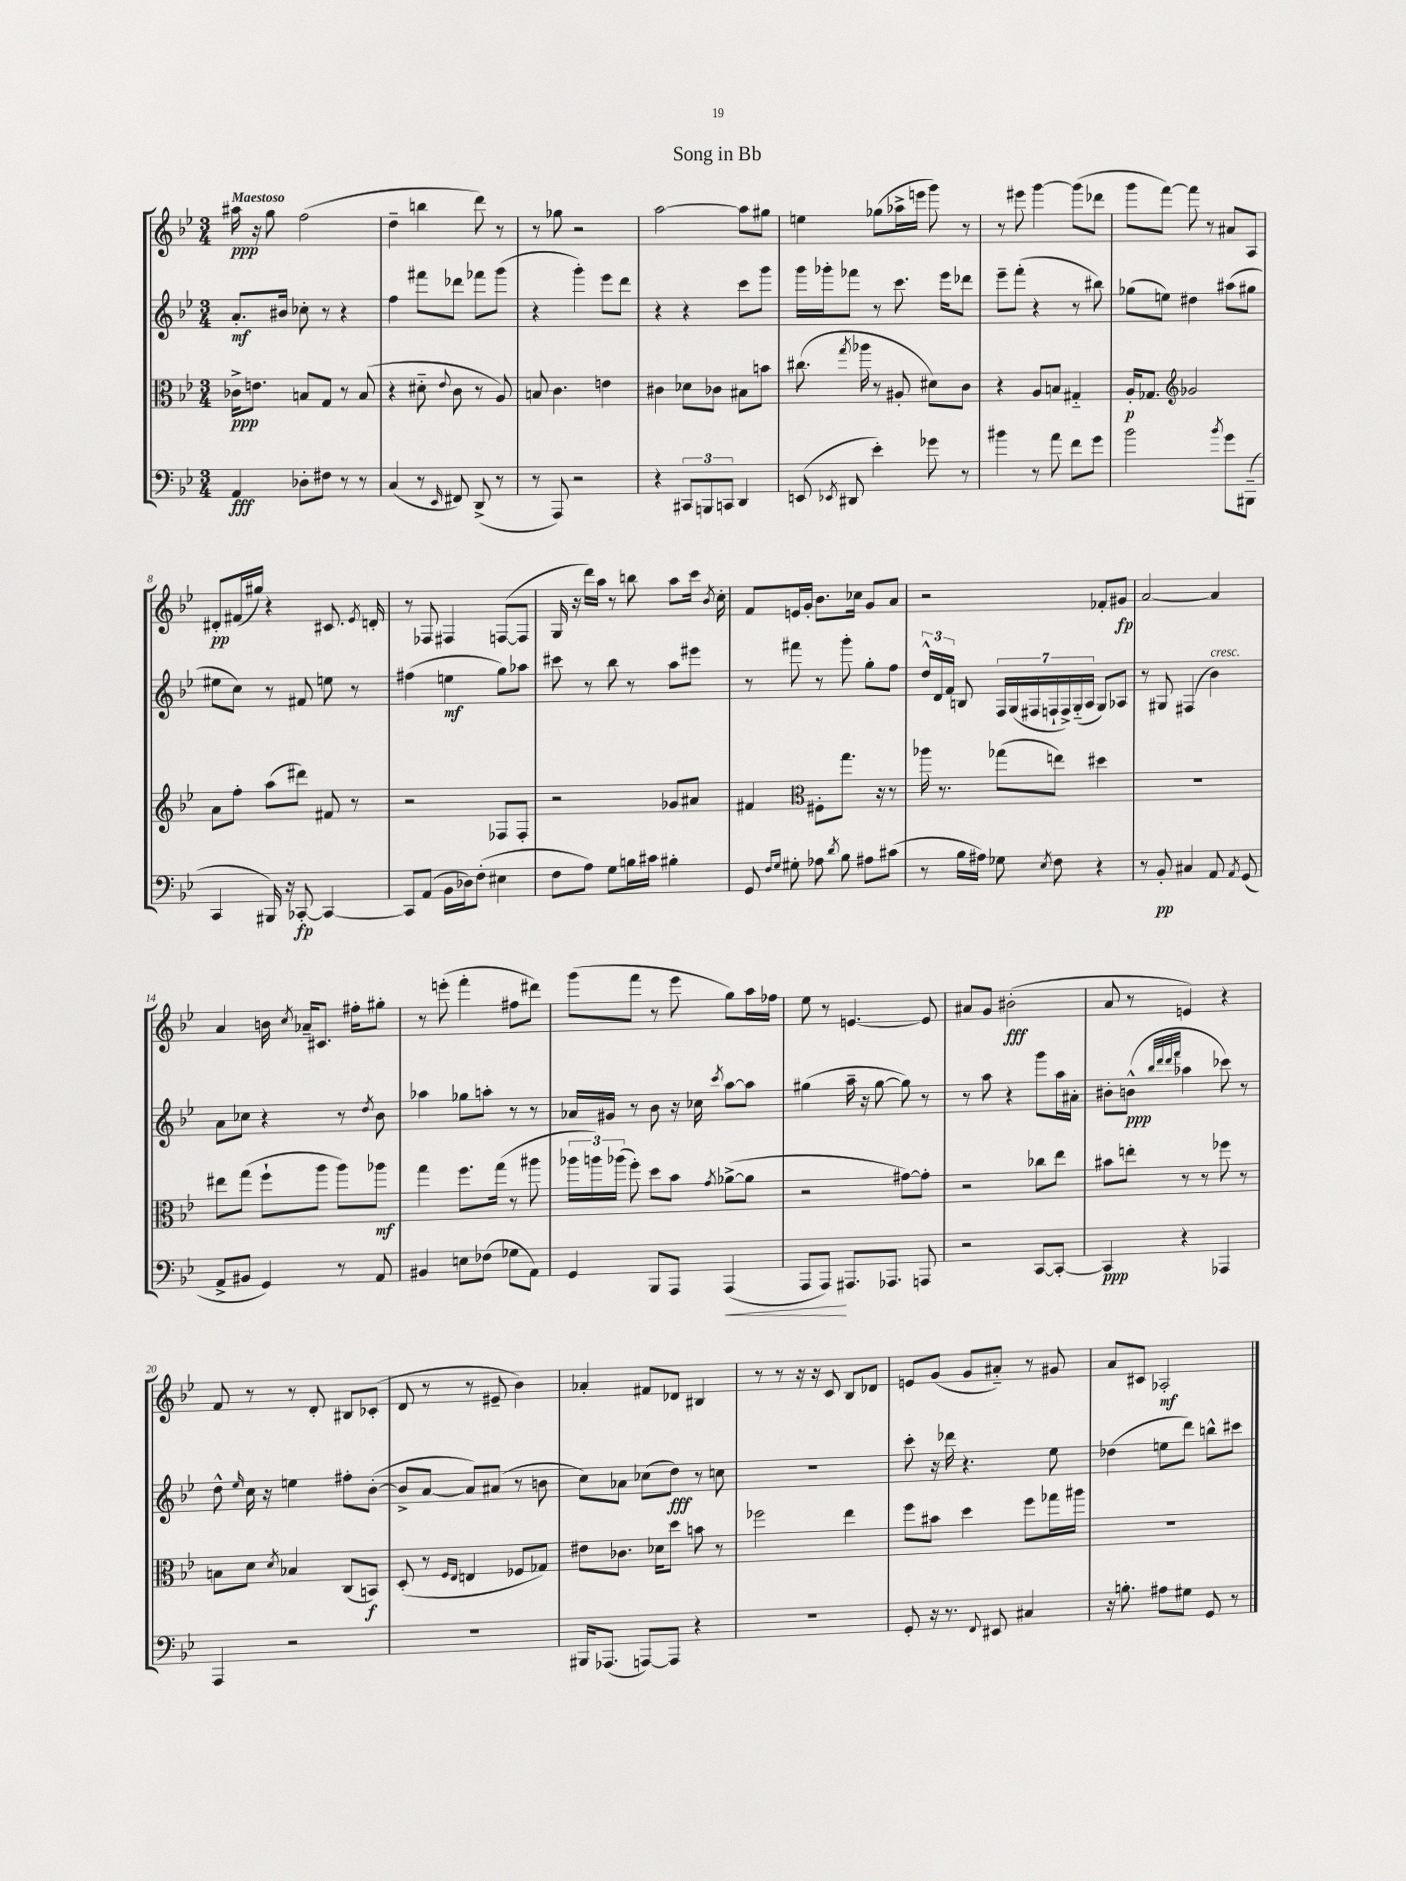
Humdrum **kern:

**kern	**dynam	**kern	**dynam	**kern	**dynam	**kern	**dynam
*part4	*part4	*part3	*part3	*part2	*part2	*part1	*part1
*staff4	*staff4	*staff3	*staff3	*staff2	*staff2	*staff1	*staff1
*clefF4	*	*clefC3	*	*clefG2	*	*clefG2	*
*k[b-e-]	*	*k[b-e-]	*	*k[b-e-]	*	*k[b-e-]	*
*M3/4	*	*M3/4	*	*M3/4	*	*M3/4	*
=1	=1	=1	=1	=1	=1	=1	=1
!	!	!	!	!	!	!LO:TX:a:B:t=Maestoso	!
4AA/	fff	16c-X^\KL	ppp	8.a'/L	mf	16aa#X\	ppp
.	.	8.en\J	.	.	.	16r	.
.	.	.	.	.	.	8gg\	.
.	.	.	.	16b#X/Jk	.	.	.
8D-X'\L	.	8Bn/L	.	8cc-X'\	.	(2ff\	.
8F#X\J	.	8G/J	.	8r	.	.	.
8r	.	8r	.	4r	.	.	.
8r	.	(8B/	.	.	.	.	.
=2	=2	=2	=2	=2	=2	=2	=2
(4C/	.	4r	.	4ff\	.	4dd~\	.
8r	.	8d#X\	.	8fff#X\L	.	4bbn\	.
16qqEE-/	.	8qqe-/	.	.	.	.	.
8FF#X/)	.	8c\	.	8ddd-X\J	.	.	.
(8DD^/	.	8r	.	8fff-X\L	.	8ddd\)	.
8r	.	8A/)	.	(8ggg\J	.	8r	.
=3	=3	=3	=3	=3	=3	=3	=3
8r	.	8Bn/	.	4r	.	8r	.
8AAA/)	.	4.c\	.	.	.	8gg-X\	.
2r	.	.	.	4ggg'\)	.	2r	.
.	.	4en\	.	8eee-\L	.	.	.
.	.	.	.	8ddd\J	.	.	.
=4	=4	=4	=4	=4	=4	=4	=4
4r	.	4c#X\	.	4r	.	[2aa\	.
12CC#X/L	.	8d-X\L	.	4r	.	.	.
12BBBn/	.	.	.	.	.	.	.
.	.	8c-X\J	.	.	.	.	.
12CCn/J	.	.	.	.	.	.	.
4DD/	.	8B#X\L	.	8ccc\L	.	8aa\L]	.
.	.	8bn\J	.	8ggg\J	.	8gg#X\J	.
=5	=5	=5	=5	=5	=5	=5	=5
(8EEn/	.	(8.cc#X\	.	16ggg\LL	.	4een\	.
.	.	.	.	16ggg-X'\J	.	.	.
8qEE-X/	.	.	.	.	.	.	.
8DD#X/	.	.	.	8fff-X\J	.	.	.
.	.	8qgg/	.	.	.	.	.
.	.	16aa-X\	.	.	.	.	.
4e-'\)	.	8r	.	8r	.	(8gg-X\L	.
.	.	8A#X'/	.	8.ccc\	.	16aa-X^\L	.
.	.	.	.	.	.	16eeen\JJ	.
8g-X\	.	8d#X\L)	.	.	.	8ggg\)	.
.	.	.	.	16eee-\KL	.	.	.
8r	.	8c\J	.	8ddd-X\J	.	8r	.
=6	=6	=6	=6	=6	=6	=6	=6
4b#X\	.	4r	.	8eee-~\L	.	8r	.
.	.	.	.	(8fff'\J	.	8eee#X\	.
8r	.	8A/L	.	4r	.	[4ggg\	.
8a\	.	8Bn/J	.	.	.	.	.
8f\L	.	4G#X/	.	8r	.	(8ggg\L]	.
8g\J	.	.	.	8bb#X\)	.	8ddd-X\J	.
=7	=7	=7	=7	=7	=7	=7	=7
2b-\	.	16A'/KL	p	(8gg-X\L	.	8ggg\L	.
.	.	8.G-X/J	.	.	.	.	.
.	.	.	.	8een\J)	.	[8fff\J)	.
*	*	*clefG2	*	*	*	*	*
.	.	2g-X/	.	4dd#X\	.	8fff\]	.
.	.	.	.	.	.	8r	.
8qb-/	.	.	.	.	.	.	.
8g\L	.	.	.	(8aa#X\L	.	8a#X/L	.
(8BBB#X~\J	.	.	.	8gg#X\J	.	8A/J	.
!!LO:LB:g=z
=8	=8	=8	=8	=8	=8	=8	=8
4CC/	.	8a\L	.	8ee#X\L	.	8d#X'/L	pp
.	.	8ff'\J	.	8cc\J)	.	(16f#X/L	.
.	.	.	.	.	.	16gg#X/JJ)	.
16BBB#X/)	.	(8aa\L	.	8r	.	4r	.
16r	.	.	.	.	.	.	.
[8CC-X'/	fp	8ddd#X\J)	.	8f#X/	.	.	.
4CC-/_	.	8f#X/	.	8een\	.	8.c#X/	.
.	.	8r	.	8r	.	.	.
.	.	.	.	.	.	8qe-/	.
.	.	.	.	.	.	16dn'/	.
=9	=9	=9	=9	=9	=9	=9	=9
8CC-/L]	.	2r	.	(4ff#X\	.	8r	.
(8AA/J	.	.	.	.	.	8F-X/	.
16BB-\LL	.	.	.	4een\	mf	4F#X/	.
16D-X\J)	.	.	.	.	.	.	.
(8F'\J	.	.	.	.	.	.	.
4E#X\	.	8F-X/L	.	8gg\L)	.	([8Fn/L	.
.	.	8F-'/J	.	8aa-X\J	.	8F/J]	.
=10	=10	=10	=10	=10	=10	=10	=10
8F\L	.	2r	.	8ccc#X\	.	16G/	.
.	.	.	.	.	.	16r	.
8A\J)	.	.	.	8r	.	16ddd\LL)	.
.	.	.	.	.	.	16aa\JJ	.
8G\L	.	.	.	8bb-\	.	8r	.
16Bn\L	.	.	.	8r	.	8bbn\	.
16c#X\JJ	.	.	.	.	.	.	.
4B#X'\	.	8g-X/L	.	8aa\L	.	8aa\L	.
.	.	8a#X/J	.	8eee#X\J	.	16ccc\Jk	.
.	.	.	.	.	.	8qb-/	.
.	.	.	.	.	.	16cc'\	.
=11	=11	=11	=11	=11	=11	=11	=11
8GG/	.	4f#X/	.	8r	.	8f/L	.
16qqF/LL	.	.	.	.	.	.	.
16qqG/JJ	.	.	.	.	.	.	.
8G#X'\	.	.	.	8fff#X\	.	16en/L	.
.	.	.	.	.	.	16g'/JJ	.
*	*	*clefC3	*	*	*	*	*
8A-X\	.	8F#X'\L	.	8r	.	8.b-\L	.
8qd/	.	.	.	.	.	.	.
8B-\	.	8.gg\J	.	8ggg'\	.	.	.
.	.	.	.	.	.	16cc-X\Jk	.
8A#X\L	.	.	.	8gg'\L	.	8g/L	.
.	.	16r	.	.	.	.	.
(8c#X\J	.	8r	.	8ff\J	.	8a/J	.
=12	=12	=12	=12	=12	=12	=12	=12
8r	.	16aa-X\	.	24dd^^/LL	.	2r	.
.	.	.	.	24d/	.	.	.
.	.	8.r	.	.	.	.	.
.	.	.	.	24f/JJ	.	.	.
16B-\LL	.	.	.	8Bn/	.	.	.
16A#X\JJ)	.	.	.	.	.	.	.
8G-X\	.	(8gg-X\L	.	28F/LL	.	.	.
.	.	.	.	(28G/	.	.	.
.	.	.	.	28F#X/	.	.	.
.	.	.	.	28Fn`/	.	.	.
8qE-/	.	.	.	.	.	.	.
8F\	.	8een\J)	.	.	.	.	.
.	.	.	.	28F^/)	.	.	.
.	.	.	.	(28G/	.	.	.
.	.	.	.	28A/JJ	.	.	.
4r	.	4dd#X\	.	8G/L)	.	8f-X'/L	.
.	.	.	.	8A-X/J	.	8g#X/J	fp
=13	=13	=13	=13	=13	=13	=13	=13
8r	.	2.r	.	8r	.	[2a/	.
8BB-'/	pp	.	.	8G#X/	.	.	.
4C#X/	.	.	.	(4F#X/	.	.	.
!	!	!	!	!LO:TX:a:i:t=cresc.	!	!	!
8AA/	.	.	.	4b-\)	.	4a/]	.
8qAA/	.	.	.	.	.	.	.
(8GG/	.	.	.	.	.	.	.
!!LO:LB:g=z
=14	=14	=14	=14	=14	=14	=14	=14
8AA^/L	.	8ee#X\L	.	8a\L	.	4a/	.
8BB#X/J	.	(8gg\J	.	8cc-X\J	.	.	.
4GG/)	.	8ff`\L	.	4r	.	16bn\	.
.	.	.	.	.	.	8qcc/	.
.	.	.	.	.	.	16a-X~/KL	.
.	.	8aa\J	.	.	.	8.c#X/J	.
8r	.	8aa\L)	.	8r	.	.	.
.	.	.	.	.	.	16ff#X'\KL	.
.	.	.	.	8qdd/	.	.	.
8AA/	.	8aa-X\J	mf	8b-\	.	8gg#X'\J	.
=15	=15	=15	=15	=15	=15	=15	=15
4BB#X/	.	4gg\	.	4aa-X\	.	8r	.
.	.	.	.	.	.	(8eeen'\	.
8En\L	.	8.ff\L	.	8gg-X\L	.	4fff'\	.
(8F-X\J	.	.	.	8aan'\J	.	.	.
.	.	(16gg\Jk	.	.	.	.	.
8G-X\L	.	8r	.	8r	.	8ff#X\L	.
8AA\J)	.	8aa#X\	.	8r	.	8ddd#X\J)	.
=16	=16	=16	=16	=16	=16	=16	=16
4GG/	.	24aa-X\LL	.	16a-X/LL	.	(8ggg\L	.
.	.	24aan\)	.	.	.	.	.
.	.	.	.	16g#X/JJ	.	.	.
.	.	(24aa-X\JJ	.	.	.	.	.
.	.	8ff'\)	.	8r	.	8fff\J	.
8BBB-/L	.	8dd\L	.	8b-\	.	8r	.
8AAA/J	.	8b-\J	.	16r	.	8eee-\	.
.	.	.	.	16cc-X\	.	.	.
.	.	8qg/	.	8qccc/	.	.	.
!	!LO:HP:b	!	!	!	!	!	!
(4AAA/	<	([8a-X^\L	.	[8aa\L	.	8gg\L)	.
.	.	8a-\J]	.	8aa\J]	.	16aa\L	.
.	.	.	.	.	.	16ff-X\JJ	.
=17	=17	=17	=17	=17	=17	=17	=17
8AAA/L	.	2r	.	(4gg#X\	.	8ee-\	.
8AAA/J)	.	.	.	.	.	8r	.
8.AAA#X/L	[	.	.	16aa~\	.	[4.en/	.
.	.	.	.	16r	.	.	.
.	.	.	.	[8gg#\	.	.	.
8.AAA-X/J	.	.	.	.	.	.	.
.	.	[8g#X\L)	.	8gg#\])	.	.	.
8AAAn/	.	8g#'\J]	.	8r	.	8e/]	.
=18	=18	=18	=18	=18	=18	=18	=18
2r	.	2r	.	8r	.	8a#X/L	.
.	.	.	.	8aa\	.	8g/J	.
.	.	.	.	4r	.	(2b#X'\	fff
[8CC/L	.	8cc-X\L	.	8ggg\L	.	.	.
8CC'/J_	.	8ee-\J	.	16aa\L	.	.	.
.	.	.	.	16a#X'\JJ	.	.	.
=19	=19	=19	=19	=19	=19	=19	=19
4CC/]	ppp	8b#X\L	.	8b#X'\L	.	8a/	.
.	.	8een'\J	.	(8bn^^\J	ppp	8r	.
.	.	.	.	32qqbb-/LLL	.	.	.
.	.	.	.	32qqddd/	.	.	.
.	.	.	.	32qqddd/	.	.	.
.	.	.	.	32qqfff/JJJ	.	.	.
4r	.	8r	.	4aa-X\	.	4en/)	.
.	.	8r	.	.	.	.	.
4AAA-X/	.	8ff-X\	.	8ccc-X\)	.	4r	.
.	.	8r	.	8r	.	.	.
!!LO:LB:g=z
=20	=20	=20	=20	=20	=20	=20	=20
4AAA/	.	8Bn\L	.	8dd^^\	.	8f/	.
.	.	.	.	16qqee-/	.	.	.
.	.	8d\J	.	16cc\	.	8r	.
.	.	.	.	16r	.	.	.
.	.	8qd/	.	.	.	.	.
2r	.	4B-X/	.	4een\	.	8r	.
.	.	.	.	.	.	8d'/	.
.	.	(8C/L	.	8ff#X'\L	.	8B#X/L	.
.	.	8BBn/J)	f	([8b-'\J	.	(8c-X'/J	.
=21	=21	=21	=21	=21	=21	=21	=21
2.r	.	(8D'/	.	8b-^/L]	.	8d/	.
.	.	8r	.	[8a/J	.	8r	.
.	.	16qqF/LL	.	.	.	.	.
.	.	16qqE-/JJ	.	.	.	.	.
.	.	4En/	.	8a/L])	.	8r	.
.	.	.	.	(8a#X/J	.	8e#X~/	.
.	.	8F-X/L	.	8r	.	4b-\)	.
.	.	8G-X/J)	.	8bn\	.	.	.
=22	=22	=22	=22	=22	=22	=22	=22
16BBB#X/KL	.	8e#X\L	.	8cc\L)	.	4a-X'/	.
(8.AAA-X/J	.	.	.	.	.	.	.
.	.	8.c-X\J	.	8a-X\J	.	.	.
[8AAAn/L)	.	.	.	(8cc-X\L	.	8f#X/L	.
.	.	16d-X\KL	.	.	.	.	.
8AAA/J]	.	8dd\J	.	8dd\J)	fff	8d-X/J	.
4r	.	8bn\	.	8r	.	4B#X/	.
.	.	8r	.	8ccn\	.	.	.
=23	=23	=23	=23	=23	=23	=23	=23
2.r	.	2ff-X\	.	2.r	.	8r	.
.	.	.	.	.	.	8r	.
.	.	.	.	.	.	16r	.
.	.	.	.	.	.	16r	.
.	.	.	.	.	.	8c/	.
.	.	4ee-\	.	.	.	8B-/L	.
.	.	.	.	.	.	8d-X/J	.
=24	=24	=24	=24	=24	=24	=24	=24
8GG'/	.	8ff\L	.	8ccc'\	.	8en/L	.
16r	.	8b#X\J	.	16r	.	(8g/J	.
8.r	.	.	.	16ddd-X\	.	.	.
.	.	4dd\	.	4.r	.	8g/L	.
8qqFF/	.	.	.	.	.	.	.
8EE#X/	.	.	.	.	.	8a#X/J)	.
4C#X/	.	8ff\L	.	.	.	8r	.
.	.	16gg-X\L	.	8ee-\	.	8g#X/	.
.	.	16aa#X\JJ	.	.	.	.	.
=25	=25	=25	=25	=25	=25	=25	=25
16r	.	2.r	.	(4dd-X\	.	8a/L	.
8.Bn'\	.	.	.	.	.	.	.
.	.	.	.	.	.	8c#X/J	.
8A#X\L	.	.	.	8een\L	.	2A-X'/	mf
8G#X\J	.	.	.	8ddd\J)	.	.	.
8GG/	.	.	.	8bbn^^\L	.	.	.
8r	.	.	.	8ccc#X\J	.	.	.
==	==	==	==	==	==	==	==
*-	*-	*-	*-	*-	*-	*-	*-
